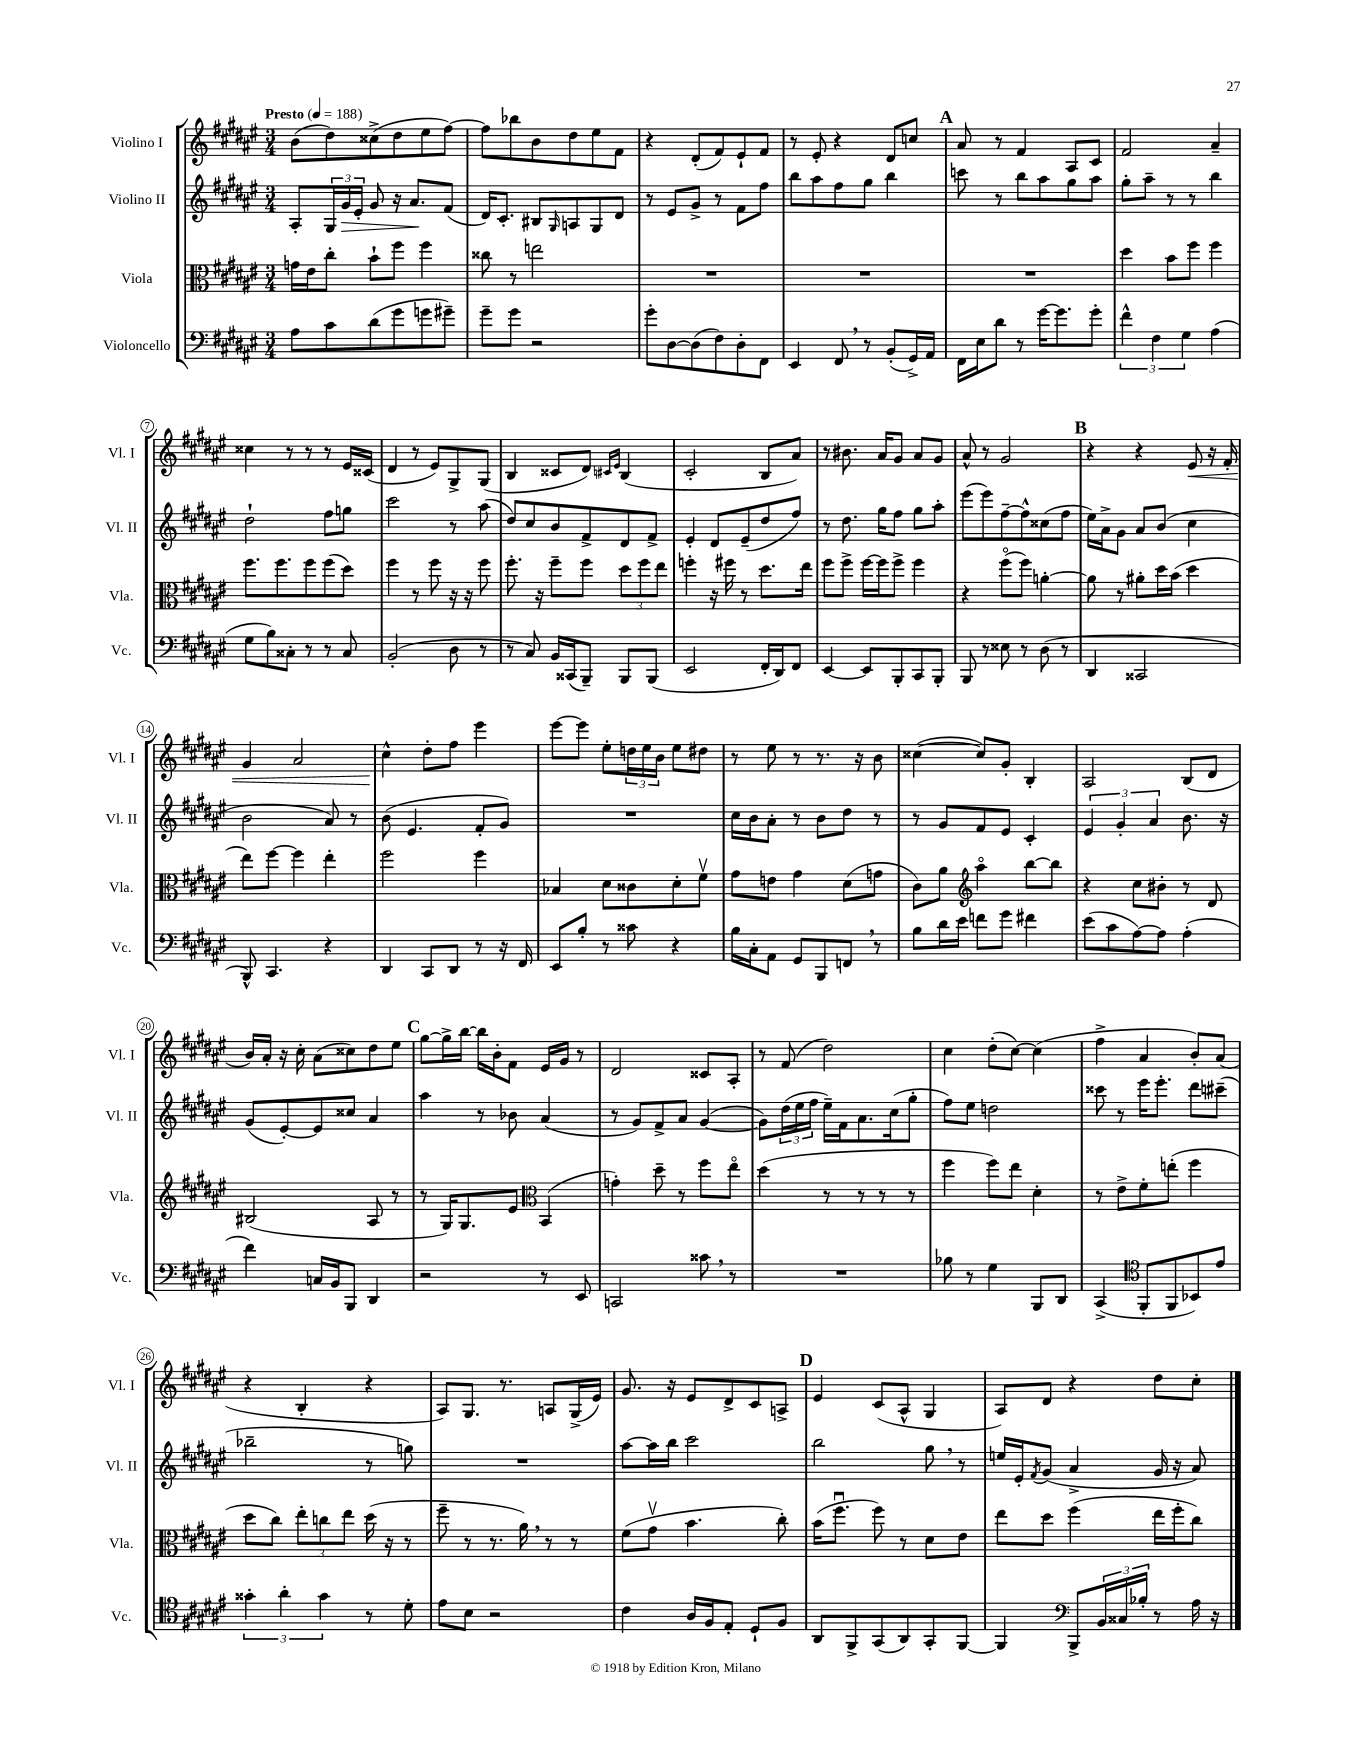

**kern	**kern	**kern	**dynam	**kern	**dynam
*part4	*part3	*part2	*part2	*part1	*part1
*staff4	*staff3	*staff2	*staff2	*staff1	*staff1
*I"Violoncello	*I"Viola	*I"Violino II	*	*I"Violino I	*
*I'Vc.	*I'Vla.	*I'Vl. II	*	*I'Vl. I	*
*clefF4	*clefC3	*clefG2	*	*clefG2	*
*k[f#c#g#d#a#e#]	*k[f#c#g#d#a#e#]	*k[f#c#g#d#a#e#]	*	*k[f#c#g#d#a#e#]	*
*M3/4	*M3/4	*M3/4	*	*M3/4	*
*MM188	*MM188	*MM188	*	*MM188	*
=1	=1	=1	=1	=1	=1
!	!	!	!	!LO:TX:a:B:t=Presto	!
8A#\L	16gn\LL	8A#'/L	.	(8b\L	.
.	16e#\J	.	.	.	.
8c#\	8cc#'\J	24G#/L	.	8dd#\)	.
!	!	!	!LO:HP:b	!	!
.	.	24g#/	>	.	.
.	.	24e#'/JJ	.	.	.
(8d#\	8b`\L	8g#/	.	(8cc##X^\	.
8g#\	8ff#\J	16r	.	8dd#\	.
.	.	8.a#/L	.	.	.
8gn\	4ff#\	.	.	8ee#\	.
8g#X~\J)	.	(8f#/J	]	[8ff#\J)	.
=2	=2	=2	=2	=2	=2
8g#~\L	8cc##X\	16d#/KL)	.	8ff#\L]	.
.	.	8.c#'/J	.	.	.
8g#\J	8r	.	.	8bb-X\	.
2r	2een\	8B#X/L	.	8b\	.
.	.	16qqG#/	.	.	.
.	.	8An/	.	8dd#\	.
.	.	8G#/	.	8ee#\	.
.	.	8d#/J	.	8f#\J	.
=3	=3	=3	=3	=3	=3
8g#'\L	2.r	8r	.	4r	.
[8D#\	.	8e#/L	.	.	.
(8D#\]	.	8g#^/J	.	(8d#'/L	.
8F#\)	.	8r	.	8f#/)	.
8D#'\	.	8f#\L	.	8e#`/	.
8FF#\J	.	8ff#\J	.	8f#/J	.
=4	=4	=4	=4	=4	=4
4EE#/	2.r	8bb\L	.	8r	.
.	.	8aa#\	.	8e#'/	.
8FF#,/	.	8ff#\	.	4r	.
8r	.	8gg#\J	.	.	.
(8BB'/L	.	4bb\	.	8d#/L	.
16GG#^/L)	.	.	.	8ccn/J	.
16AA#/JJ	.	.	.	.	.
!!LO:REH:place=s1:t=A
=5	=5	=5	=5	=5	=5
16FF#\LL	2.r	8cccn\	.	8a#/	.
16E#\J	.	.	.	.	.
8d#\J	.	8r	.	8r	.
8r	.	8bb\L	.	4f#/	.
[16g#\KL	.	8aa#\	.	.	.
8.g#\]	.	.	.	.	.
.	.	8gg#\	.	8A#/L	.
8g#'\J	.	8aa#\J	.	8c#/J	.
=6	=6	=6	=6	=6	=6
6f#^^\	4dd#\	8gg#'\L	.	2f#/	.
.	.	8aa#~\J	.	.	.
6F#\	.	.	.	.	.
.	8b\L	8r	.	.	.
6G#\	.	.	.	.	.
.	8ff#\J	8r	.	.	.
(4A#\	4ff#\	4bb\	.	4a#~/	.
!!LO:LB:g=z
=7	=7	=7	=7	=7	=7
8G#\L	8.ff#\L	2dd#`\	.	4cc##X\	.
8B\)	.	.	.	.	.
.	8.ff#\	.	.	.	.
8C##X'\J	.	.	.	8r	.
8r	8ff#\	.	.	8r	.
8r	(8ff#\	8ff#\L	.	8r	.
8C##/	8dd#\J)	8ggn\J	.	16e#/LL	.
.	.	.	.	(16c##X/JJ	.
=8	=8	=8	=8	=8	=8
(2BB'/	4ff#\	2ccc#\	.	4d#/	.
.	8r	.	.	8r	.
.	8ff#\	.	.	8e#/L)	.
8D#\	16r	8r	.	8G#^/	.
.	16r	.	.	.	.
8r	8ff#\	(8aa#\	.	(8G#/J	.
=9	=9	=9	=9	=9	=9
8r	8.ff#'\	8dd#/L)	.	4B/	.
8C#/)	.	8cc#/	.	.	.
.	16r	.	.	.	.
16BB/LL	8ff#~\L	8b/	.	8c##X/L	.
(16CC##X/J	.	.	.	.	.
8BBB~/J)	8ff#\J	8f#^/	.	8d#/J)	.
.	.	.	.	16qqc#X/LL	.
.	.	.	.	16qqe#/JJ	.
8BBB/L	12dd#\L	8d#/	.	(4B/	.
.	12ff#\	.	.	.	.
(8BBB/J	.	8f#^/J	.	.	.
.	12ee#\J	.	.	.	.
=10	=10	=10	=10	=10	=10
2EE#/	4ffn'\	4e#'/	.	2c#'/	.
.	16r	8d#/L	.	.	.
.	16ff#X\	.	.	.	.
.	8r	(8e#~/	.	.	.
16FF#'/LL	8.dd#\L	8dd#/	.	8B/L	.
16DD#/J)	.	.	.	.	.
8FF#/J	.	8ff#/J)	.	8a#/J)	.
.	16ee#\Jk	.	.	.	.
=11	=11	=11	=11	=11	=11
[4EE#/	8ff#\L	8r	.	8r	.
.	8ff#^\J	8.dd#\	.	8.b#X\	.
8EE#/L]	[16ff#\LL	.	.	.	.
.	16ff#\J]	16gg#\KL	.	16a#/KL	.
8BBB'/	8ff#^\J	8ff#\J	.	8g#/J	.
8CC#/	4ff#\	8gg#\L	.	8a#/L	.
8BBB'/J	.	8aa#'\J	.	8g#/J	.
=12	=12	=12	=12	=12	=12
8BBB/	4r	(8eee#\L	.	8a#^^/	.
8r	.	8eee#\)	.	8r	.
8E##X\	(8ff#\L	[8ff#~\	.	2g#/	.
8r	8ff#\J)	8ff#^^\]	.	.	.
(8D#\	[4an'\	(8cc##X\	.	.	.
8r	.	8ff#\J	.	.	.
!!LO:REH:place=s1:t=B
=13	=13	=13	=13	=13	=13
4DD#/	8a\]	16ee#\LL)	.	4r	.
.	.	16a#^\J	.	.	.
.	8r	8g#\J	.	.	.
2CC##X/	8a#X'\L	8a#/L	.	4r	.
.	16dd#\L	(8b/J	.	.	.
.	(16b\JJ	.	.	.	.
!	!	!	!	!	!LO:HP:b
.	4dd#\	4cc#\	.	8e#/	<
.	.	.	.	16r	.
.	.	.	.	16f#'/	.
!!LO:LB:g=z
=14	=14	=14	=14	=14	=14
8BBB^^/)	8ee#\L)	2b\	.	4g#/	.
4.CC#/	[8ff#\J	.	.	.	.
.	4ff#\]	.	.	2a#/	.
4r	4ee#'\	8a#/)	.	.	.
.	.	8r	.	.	.
=15	=15	=15	=15	=15	=15
4DD#/	2ff#\	(8b\	.	4cc#^^\	.
.	.	4.e#/	.	.	.
8CC#/L	.	.	.	8dd#'\L	[
8DD#/J	.	.	.	8ff#\J	.
8r	4ff#\	8f#'/L	.	4eee#\	.
16r	.	8g#/J)	.	.	.
16FF#/	.	.	.	.	.
=16	=16	=16	=16	=16	=16
8EE#/L	4B-X/	2.r	.	[8eee#\L	.
8B'/J	.	.	.	8eee#\J]	.
8r	8d#\L	.	.	8ee#'\L	.
8c##X\	8c##X\	.	.	24ddn\L	.
.	.	.	.	24ee#\	.
.	.	.	.	24b\JJ	.
4r	8d#'\	.	.	8ee#\L	.
.	8f#v\J	.	.	8dd#X\J	.
=17	=17	=17	=17	=17	=17
16B\LL	8g#\L	16cc#\LL	.	8r	.
16C#'\J	.	16b\J	.	.	.
8AA#\J	8en\J	8a#'\J	.	8ee#\	.
8GG#/L	4g#\	8r	.	8r	.
8BBB/	.	8b\L	.	8.r	.
8FFn,/J	(8d#\L	8dd#\J	.	.	.
.	.	.	.	16r	.
8r	8gn\J	8r	.	8b\	.
=18	=18	=18	=18	=18	=18
8B\L	8c#\L)	8r	.	([4cc##X\	.
16d#\L	8a#\J	8g#/L	.	.	.
16e#\JJ	.	.	.	.	.
*	*clefG2	*	*	*	*
8fn\L	4aa#\	8f#/	.	8cc##/L])	.
8g#\J	.	8e#/J	.	8g#'/J	.
4f#X\	[8bb\L	4c#'/	.	4B'/	.
.	8bb\J]	.	.	.	.
=19	=19	=19	=19	=19	=19
(8e#\L	4r	6e#/	.	2A#/	.
8c#\	.	.	.	.	.
.	.	6g#'/	.	.	.
[8A#\)	8cc#\L	.	.	.	.
.	.	6a#/	.	.	.
8A#\J]	8b#X'\J	.	.	.	.
(4A#'\	8r	8.b\	.	(8B/L	.
.	8d#/	.	.	8d#/J	.
.	.	16r	.	.	.
!!LO:LB:g=z
=20	=20	=20	=20	=20	=20
4f#\)	(2B#X/	(8g#/L	.	16b/LL)	.
.	.	.	.	16a#'/JJ	.
.	.	[8e#'/)	.	16r	.
.	.	.	.	16cc#'\	.
16Cn/LL	.	8e#/]	.	(8a#\L	.
16BB/J	.	.	.	.	.
8BBB/J	.	8cc##X/J	.	8cc##X\)	.
4DD#/	8A#/	4a#/	.	8dd#\	.
.	8r	.	.	8ee#\J	.
!!LO:REH:place=s1:t=C
=21	=21	=21	=21	=21	=21
2r	8r	4aa#\	.	[8gg#\L	.
.	16G#/KL)	.	.	16gg#^\L]	.
.	8.G#/	.	.	[16bb\JJ	.
.	.	8r	.	16bb\LL]	.
.	.	.	.	16b'\J	.
.	8e#/J	8b-X\	.	8f#\J	.
*	*clefC3	*	*	*	*
8r	(4BB/	(4a#/	.	16e#/LL	.
.	.	.	.	16g#/JJ	.
8EE#/	.	.	.	8r	.
=22	=22	=22	=22	=22	=22
2CCn/	4gn'\)	8r	.	2d#/	.
.	.	8g#/L)	.	.	.
.	8dd#~\	8f#^/	.	.	.
.	8r	8a#/J	.	.	.
8c##X,\	8ff#\L	([4g#/	.	8c##X/L	.
8r	8ee#\J	.	.	8A#'/J	.
=23	=23	=23	=23	=23	=23
2.r	(4dd#\	8g#\L])	.	8r	.
.	.	(24dd#\L	.	(8f#/	.
.	.	24ee#\	.	.	.
.	.	24ff#\JJ	.	.	.
.	8r	16ee#~\LL)	.	2dd#\)	.
.	.	16f#\J	.	.	.
.	8r	8.a#\	.	.	.
.	8r	.	.	.	.
.	.	(16cc#\k	.	.	.
.	8r	8gg#'\J	.	.	.
=24	=24	=24	=24	=24	=24
8B-X\	4ff#\	8ff#\L)	.	4cc#\	.
8r	.	8ee#\J	.	.	.
4G#\	8ff#\L)	2ddn\	.	(8dd#'\L	.
.	8ee#\J	.	.	[8cc#\J)	.
8BBB/L	4d#'\	.	.	(4cc#\]	.
8DD#/J	.	.	.	.	.
=25	=25	=25	=25	=25	=25
(4CC#^/	8r	8ccc##X\	.	4ff#^\	.
.	8e#^\L	8r	.	.	.
*clefC4	*	*	*	*	*
8FF#'/L	8f#'\	16eee#\KL	.	4a#/	.
.	.	8.eee#'\J	.	.	.
8FF#/	(8een'\J	.	.	.	.
8BB-X/)	4ff#\	8ddd#\L	.	8b'/L)	.
8e#/J	.	(8ccc#X~\J	.	(8a#/J	.
!!LO:LB:g=z
=26	=26	=26	=26	=26	=26
6g##X'\	8dd#\L	2bb-X~\	.	4r	.
.	8cc#\J)	.	.	.	.
6a#'\	.	.	.	.	.
.	12ee#'\L	.	.	4B'/	.
6g##\	12ccn\	.	.	.	.
.	12ee#\J	.	.	.	.
8r	(16dd#\	8r	.	4r	.
.	16r	.	.	.	.
8d#'\	8r	8ggn\)	.	.	.
=27	=27	=27	=27	=27	=27
8e#\L	8ff#~\	2.r	.	8A#/L)	.
8B\J	8r	.	.	8.G#/J	.
2r	8.r	.	.	.	.
.	.	.	.	8.r	.
.	16a#,\)	.	.	.	.
.	8r	.	.	8An/L	.
.	8r	.	.	(16G#^/L	.
.	.	.	.	16e#/JJ)	.
=28	=28	=28	=28	=28	=28
4c#\	(8f#\L	[8aa#\L	.	8.g#/	.
.	8g#v\J	16aa#\L]	.	.	.
.	.	16bb\JJ	.	16r	.
16A#/LL	4.b\	2ccc#\	.	8e#/L	.
16F#/J	.	.	.	.	.
8E#'/J	.	.	.	8d#^/	.
8D#`/L	.	.	.	8c#/	.
8F#/J	8cc#'\)	.	.	8An^/J	.
!!LO:REH:place=s1:t=D
=29	=29	=29	=29	=29	=29
8AA#/L	(16b\KL	2bb\	.	4e#/	.
.	8.ff#u\J	.	.	.	.
8FF#^/	.	.	.	.	.
(8GG#/	8ff#\)	.	.	(8c#/L	.
8AA#/)	8r	.	.	8A#^^/J	.
8GG#'/	8d#\L	8gg#,\	.	4G#/	.
[8FF#/J	8e#\J	8r	.	.	.
=30	=30	=30	=30	=30	=30
4FF#/]	8ee#\L	16een/LL	.	8A#/L)	.
.	.	16e#'/J	.	.	.
.	.	8qf#/	.	.	.
.	8dd#\J	(8g#/J	.	8d#/J	.
*clefF4	*	*	*	*	*
8BBB^/L	(4ff#\	4a#^/	.	4r	.
24BB/L	.	.	.	.	.
24C##X/	.	.	.	.	.
24B-X'/JJ	.	.	.	.	.
8r	16ee#\LL	16g#/	.	8dd#\L	.
.	16ff#'\J	16r	.	.	.
16A#\	8cc#\J)	8a#/)	.	8cc#'\J	.
16r	.	.	.	.	.
==	==	==	==	==	==
*-	*-	*-	*-	*-	*-
